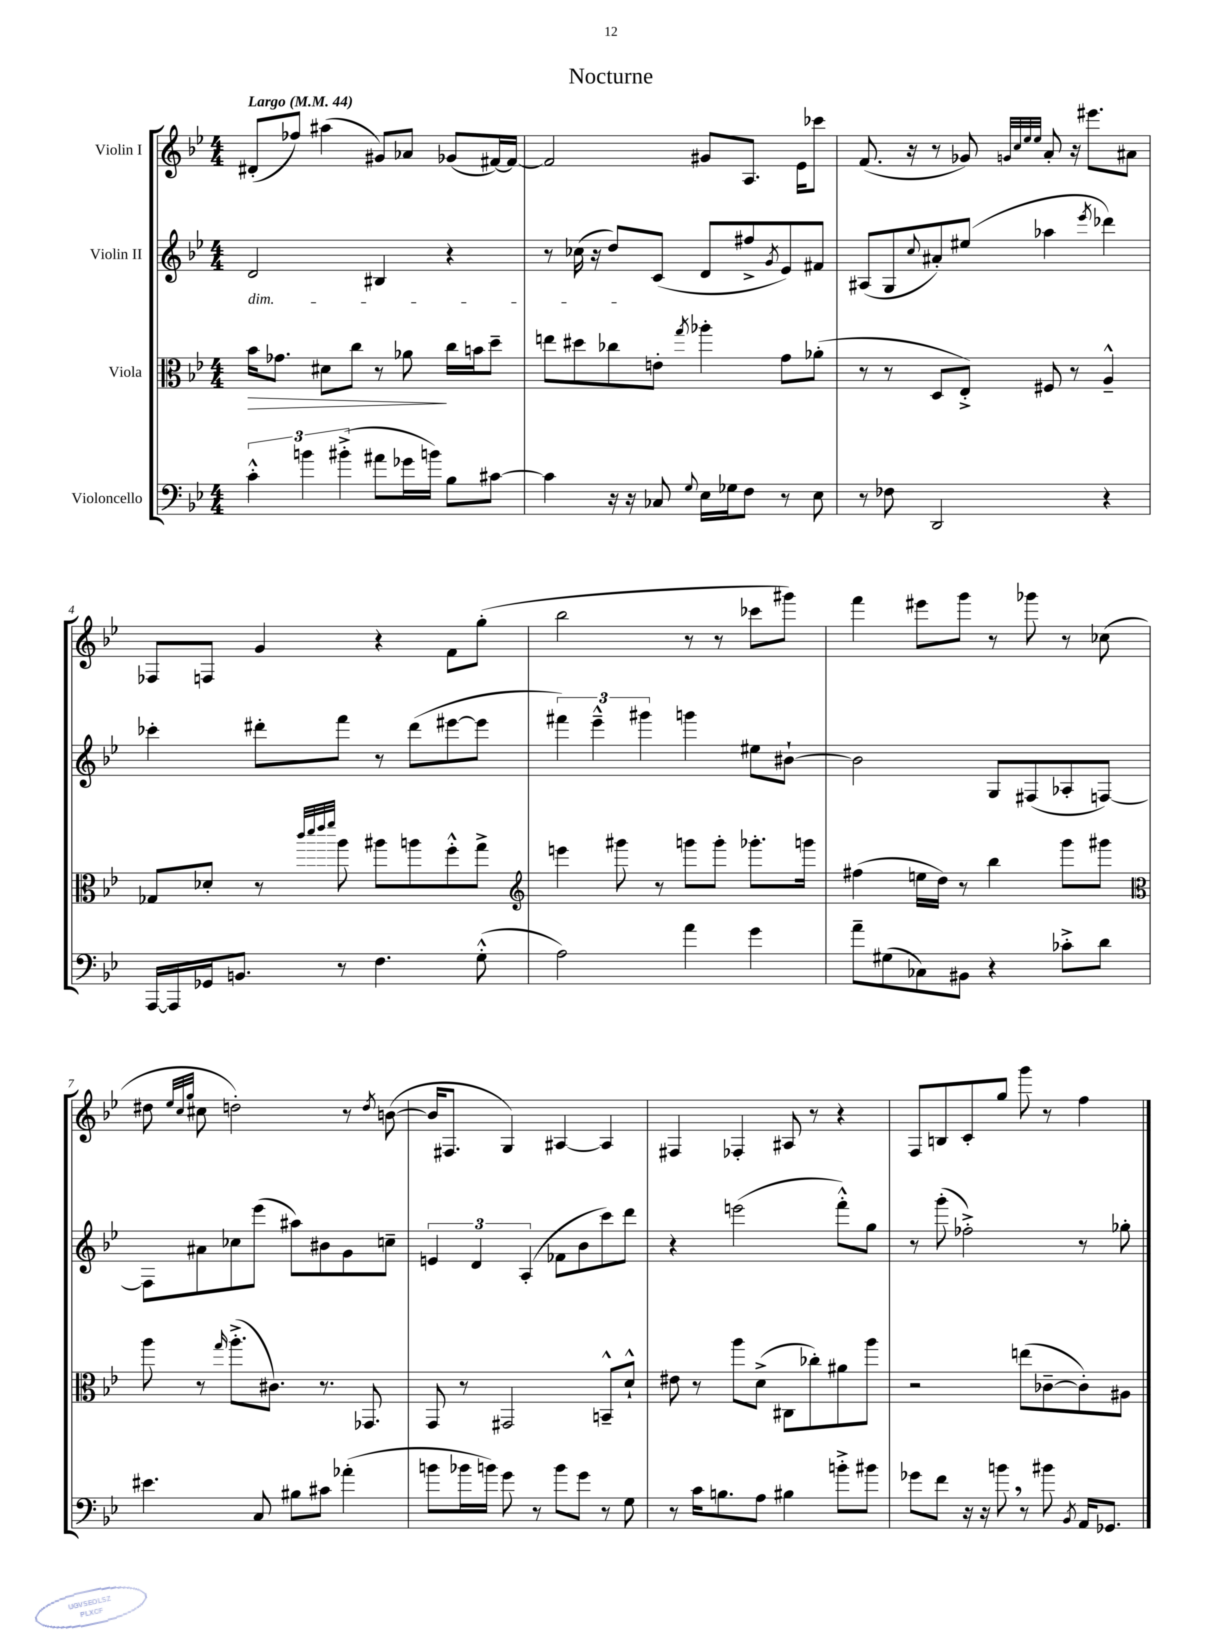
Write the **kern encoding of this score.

**kern	**kern	**kern	**kern
*staff4	*staff3	*staff2	*staff1
*clefF4	*clefC3	*clefG2	*clefG2
*k[b-e-]	*k[b-e-]	*k[b-e-]	*k[b-e-]
*M4/4	*M4/4	*M4/4	*M4/4
*MM44	*MM44	*MM44	*MM44
6c'^^	16b-	2d	(8d#'
.	8.g-	.	.
.	.	.	8ff-)
6b	.	.	.
.	8d#	.	(4aa#
(6b#'^	.	.	.
.	8cc	.	.
8a#	8r	4B#	8g#)
16g-	8a-	.	8a-
16b)	.	.	.
8B-	16cc	4r	(8g-
.	16b	.	.
[8c#	8dd~	.	[16f#)
.	.	.	16f#_
=	=	=	=
4c#]	8ee	8r	2f#]
.	8dd#	(16cc-	.
.	.	16r	.
16r	8cc-	8dd)	.
16r	.	.	.
8C-	8e'	(8c	.
8qqG	8qgg	.	.
16E-	4aa-'	8d	8g#
16G-	.	.	.
8F	.	8ff#^	8.A
.	.	8qg	.
8r	8g	8e-)	.
.	.	.	16e-
8E-	(8a-'	8f#	8ccc-
=	=	=	=
8r	8r	(8A#	(8.f
8F-	8r	8G	.
.	.	.	16r
.	.	8qqcc	.
2DD	8D	8a#')	8r
.	8E-'^)	(8ee#	8g-)
.	.	.	32qqg
.	.	.	32qqcc
.	.	.	32qqee-
.	.	.	32qqee-
.	8F#	4aa-	8a'
.	8r	.	16r
.	.	.	8.eee#
.	.	8qeee-	.
4r	4A~^^	4ddd-)	.
.	.	.	8a#
=	=	=	=
[16AAA	8G-	4ccc-'	8F-
16AAA]	.	.	.
16GG-	8d-'	.	8F
8.BB	.	.	.
.	8r	8ddd#'	4g
.	32qqccc	.	.
.	32qqddd	.	.
.	32qqeee-	.	.
.	32qqfff	.	.
8r	8aa	8fff	.
4.F	8aa#	8r	4r
.	8aa	(8ddd#	.
.	8ff'^^	[8eee#	8f
(8G'^^	8gg^	8eee#]	(8gg'
=	=	=	=
*	*clefG2	*	*
2A)	4eee	6fff#)	2bb-
.	.	6eee-~^^	.
.	8ggg#	.	.
.	.	6ggg#	.
.	8r	.	.
4a	8ggg	4ggg	8r
.	8ggg'	.	8r
4g	8.ggg-'	8ee#	8ccc-
.	.	[8b#`	8ggg#)
.	16ggg	.	.
=	=	=	=
8a~	(4ff#	2b#]	4fff
(8G#	.	.	.
8C-)	16ee	.	8eee#
.	16dd)	.	.
8BB#	8r	.	8ggg
4r	4bb-	8G	8r
.	.	(8F#	8ggg-
8c-'^	8ggg	8A-'	8r
8d	8ggg#	[8F)	(8cc-
=	=	=	=
*	*clefC3	*	*
4.e#	8aa	8F]	8dd#
.	.	.	32qqee-
.	.	.	32qqcc
.	.	.	32qqgg
.	8r	8a#	8cc#
.	16qqgg	.	.
.	(8.aa'^	8cc-	2dd')
8C	.	(8eee-	.
.	8.c#)	.	.
8B#	.	8aa#)	.
8c#	8.r	8b#	.
(4a-'	.	8g	8r
.	8.GG-	.	.
.	.	.	8qdd
.	.	8cc~	([8b
=	=	=	=
8b	8GG	6e	16b]
.	.	.	8.F#
16b-	8r	.	.
.	.	6d	.
16b)	.	.	.
8g	2GG#	.	4G)
.	.	(6A'	.
8r	.	.	.
8b	.	8f-	[4A#
8g	.	8b-	.
8r	8BB~^^	8ccc)	4A#]
8G	8d`^^	8ddd	.
=	=	=	=
8r	8e#	4r	4F#
16c	8r	.	.
8.B	.	.	.
.	8aa	(2eee	4F-'
8A	(8d^	.	.
4B#	8C#	.	8A#
.	8cc-')	.	8r
8b'^	8a#	8fff'^^)	4r
8b#	8aa	8gg	.
=	=	=	=
8g-	2r	8r	8F
8f	.	(8ggg'	8B
16r	.	2ff-'^)	8c'
16r	.	.	.
8b	.	.	8gg
8r	(8ee	.	8ggg
8b#	[8c-~	.	8r
8qBB-	.	.	.
16AA	8c-'])	8r	4ff
8.GG-	.	.	.
.	8A#	8gg-'	.
==	==	==	==
*-	*-	*-	*-
